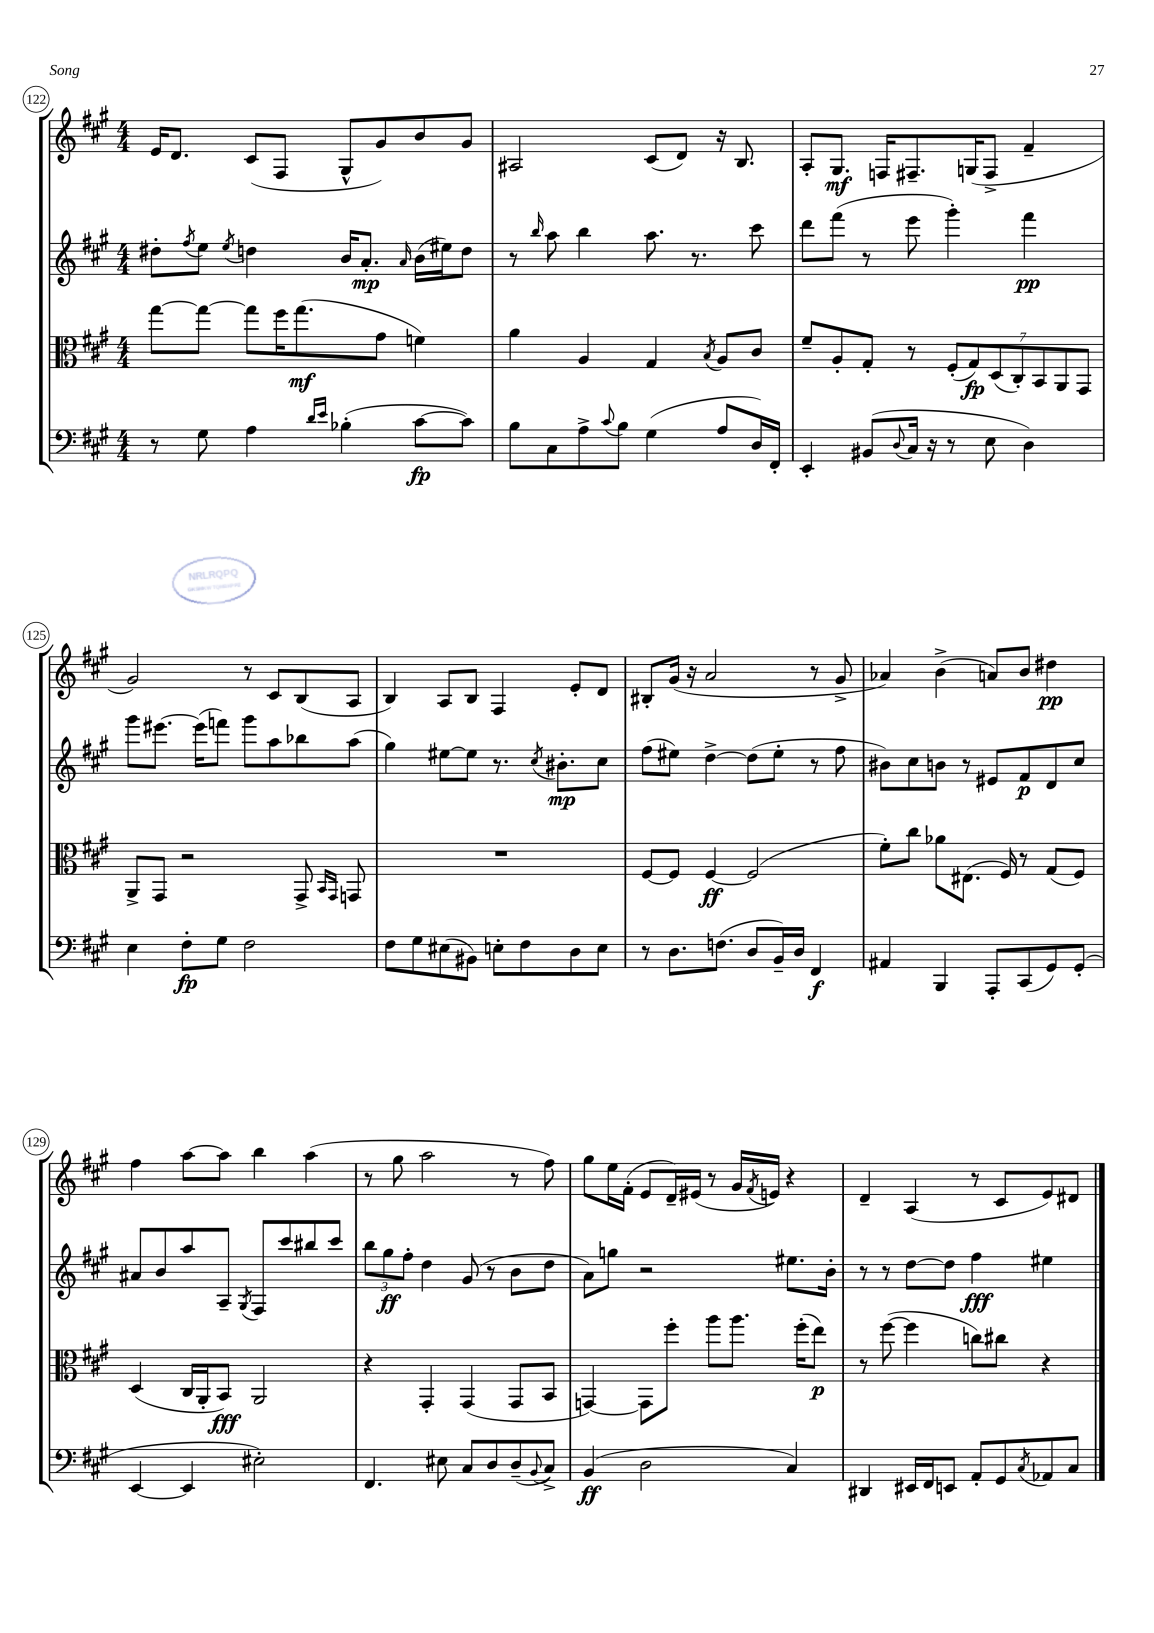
<<
\new StaffGroup <<
\new Staff = "s0" {
    \clef treble \key a \major \numericTimeSignature \time 4/4
    e'16 d'8. cis'8( fis8 gis8-^ gis'8) b'8 gis'8 |
    ais2 cis'8( d'8) r16 b8. |
    a8-. gis8.\mf f16 fis8.-- g16( fis8-> fis'4-- |
    gis'2) r8 cis'8 b8( a8 |
    b4) a8 b8 fis4 e'8-. d'8 |
    bis8-. gis'16( r16 a'2 r8 gis'8-> |
    aes'4) b'4->( a'8) b'8 dis''4\pp |
    fis''4 a''8~ a''8 b''4 a''4( |
    r8 gis''8 a''2 r8 fis''8) |
    gis''8 e''16 fis'16-.( e'8 d'16--) eis'16( r8 gis'16 \acciaccatura { fis'8 } e'16) r4 |
    d'4-- a4( r8 cis'8 e'8) dis'8 \bar "|." |
}
\new Staff = "s1" {
    \clef treble \key a \major \numericTimeSignature \time 4/4
    dis''8-. \acciaccatura { fis''8 } e''8 \acciaccatura { e''8 } d''4 b'16 a'8.-.\mp \grace { a'16 } b'16( eis''16) d''8 |
    r8 \grace { b''16 } a''8 b''4 a''8. r8. cis'''8 |
    d'''8 fis'''8( r8 e'''8 gis'''4-.) fis'''4\pp |
    gis'''8 eis'''8.~ eis'''16( f'''8) gis'''8 a''8 bes''8 a''8( |
    gis''4) eis''8~ eis''8 r8. \acciaccatura { cis''8 } bis'8.-.\mp cis''8 |
    fis''8( eis''8) d''4~-> d''8( eis''8-. r8 fis''8 |
    bis'8) cis''8 b'8 r8 eis'8 fis'8\p d'8 cis''8 |
    ais'8 b'8 a''8 a8-- \acciaccatura { gis8 } fis8 cis'''8 bis''8 cis'''8 |
    \tuplet 3/2 { b''8 gis''8\ff fis''8-. } d''4 gis'8( r8 b'8 d''8 |
    a'8) g''8 r2 eis''8. b'16-. |
    r8 r8 d''8~ d''8 fis''4\fff eis''4 \bar "|." |
}
\new Staff = "s2" {
    \clef alto \key a \major \numericTimeSignature \time 4/4
    gis''8~ gis''8~ gis''8 fis''16 gis''8.\mf( gis'8 f'4) |
    a'4 a4 gis4 \acciaccatura { b8 } a8 cis'8 |
    fis'8-- a8-. gis8-. r8 \tuplet 7/4 { fis8-.( gis8\fp) d8( cis8-.) b,8 a,8 gis,8 } |
    a,8-> gis,8 r2 gis,8-> \grace { b,16 gis,16 } g,8 |
    R1 |
    fis8~ fis8 fis4~\ff fis2( |
    fis'8-.) cis''8 aes'8 eis8.( fis16) r8 gis8( fis8) |
    d4( cis16 a,16-. b,8\fff) a,2 |
    r4 gis,4-. gis,4( gis,8 b,8 |
    g,4~) g,8 fis''8-. a''8 a''8. fis''16-.( e''8\p) |
    r8 fis''8~( fis''4 c''8) cis''8 r4 \bar "|." |
}
\new Staff = "s3" {
    \clef bass \key a \major \numericTimeSignature \time 4/4
    r8 gis8 a4 \grace { d'16 e'16 } bes4-.( cis'8~\fp cis'8) |
    b8 cis8 a8-> \appoggiatura { cis'8 } b8 gis4( a8 d16) fis,16-. |
    e,4-. bis,8( \appoggiatura { d8 } cis16 r16 r8 e8 d4) |
    e4 fis8-.\fp gis8 fis2 |
    fis8 gis8 eis8( bis,8) e8-. fis8 d8 e8 |
    r8 d8. f8.( d8 b,16--) d16 fis,4\f |
    ais,4 b,,4 a,,8-. cis,8( gis,8) gis,8-.( |
    e,4~ e,4 eis2-.) |
    fis,4. eis8 cis8 d8 d8--( \appoggiatura { b,8 } cis8->) |
    b,4\ff( d2 cis4) |
    dis,4 eis,16 fis,16 e,8 a,8-. gis,8 \acciaccatura { cis8 } aes,8 cis8 \bar "|." |
}
>>
>>
\layout { \context { \Score currentBarNumber = #122 \override BarNumber.stencil = #(make-stencil-circler 0.1 0.3 ly:text-interface::print) } }
